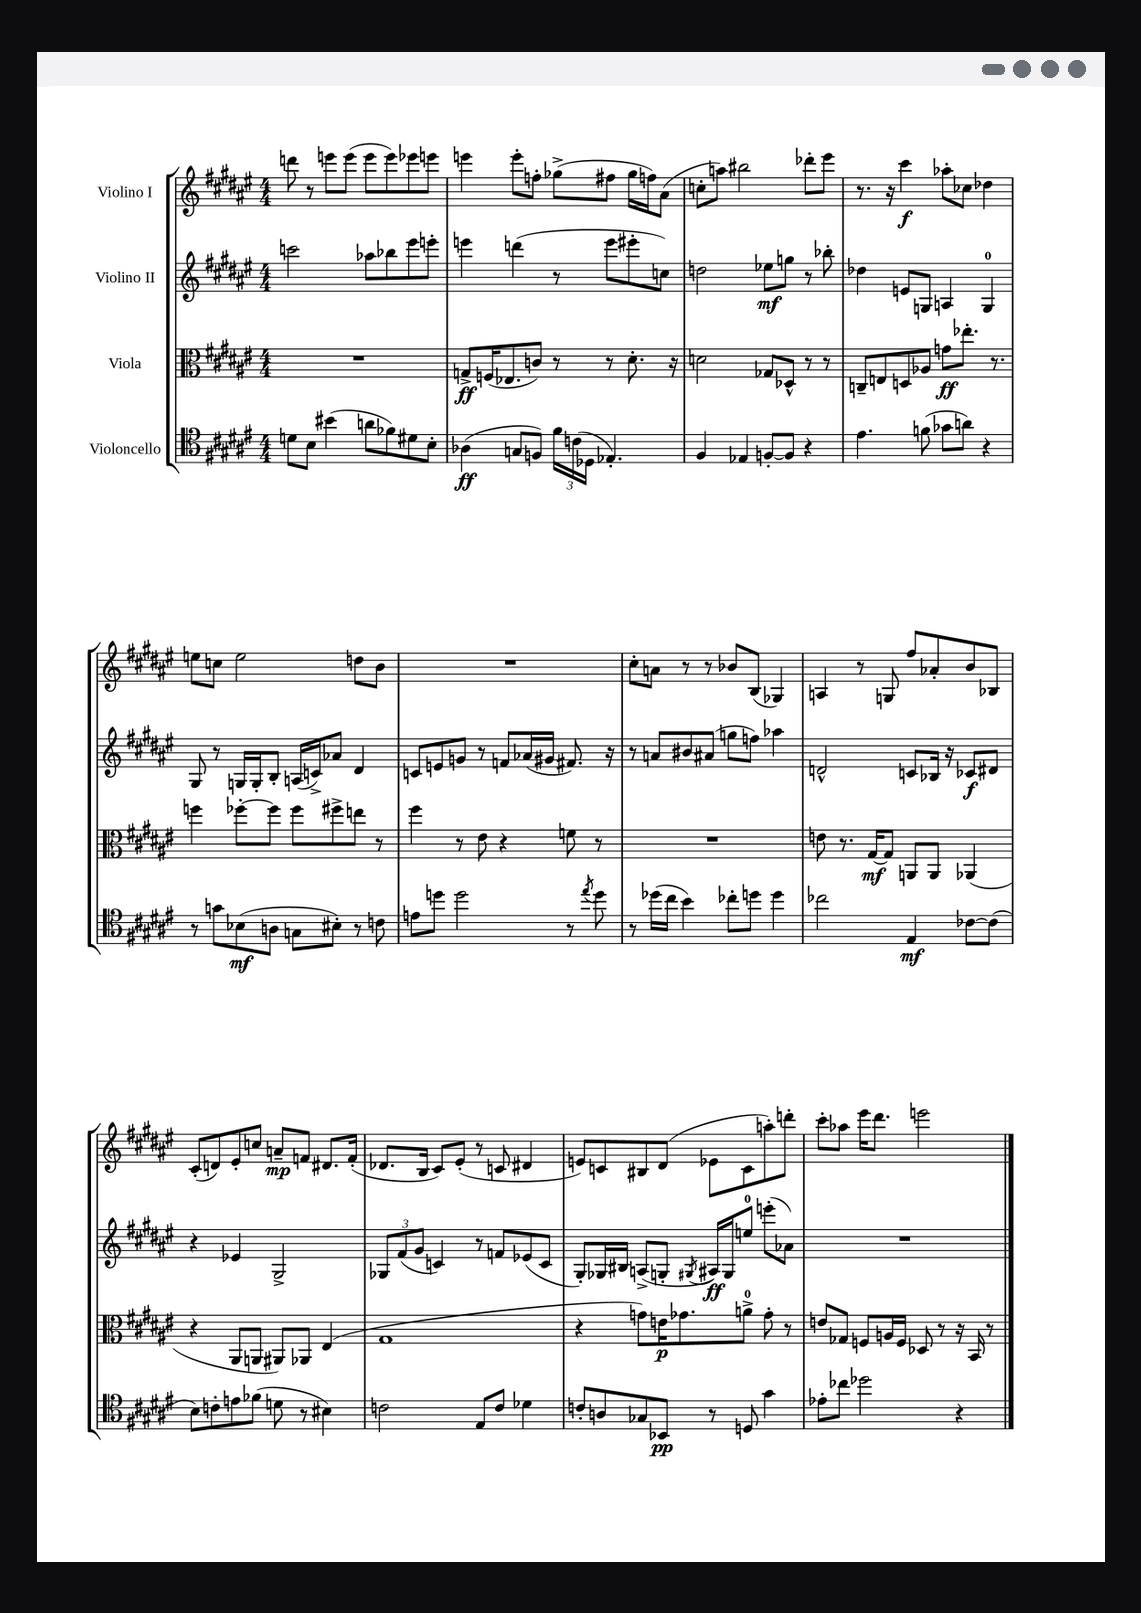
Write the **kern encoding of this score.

**kern	**kern	**kern	**kern
*staff4	*staff3	*staff2	*staff1
*clefC4	*clefC3	*clefG2	*clefG2
*k[f#c#g#d#a#e#]	*k[f#c#g#d#a#e#]	*k[f#c#g#d#a#e#]	*k[f#c#g#d#a#e#]
*M4/4	*M4/4	*M4/4	*M4/4
8d	1r	2ccc	8ddd
8B	.	.	8r
(4b#	.	.	8eee
.	.	.	(8eee
8a	.	8aa-	8eee
8f-)	.	8bb-	8eee)
8d#	.	8eee#	8eee-
8B'	.	8eee'	8eee
=	=	=	=
(4A-	8G^	4eee	4eee
.	(16F	.	.
.	8.E-	.	.
8G	.	(4ddd	8eee'
8F)	8c)	.	8ff'
24f#	8r	8r	(8gg-^
(24c	.	.	.
24D-	.	.	.
4.E-')	8r	8eee	8ff#
.	8.d#'	8eee#'	16gg-
.	.	.	16ff)
.	.	8cc)	(8a#
.	16r	.	.
=	=	=	=
4F#	2d	2dd	8cc'
.	.	.	8aa)
4E-	.	.	2bb#
[8F'	8G-	8ee-	.
8F]	8D-^^	8gg	.
4r	8r	8r	8ddd-'
.	8r	8bb-'	8eee#
=	=	=	=
4.e#	8C~	4dd-	8.r
.	8E	.	.
.	.	.	16r
.	8D	8e	4ccc#
(8f	8A-	8G	.
8g-	8g	4A	8aa-'
8a)	8.ee-'	.	8cc-
4r	.	4G	4dd-
.	8.r	.	.
=	=	=	=
8r	4ff	8G#	8ee
8g	.	8r	8cc
(8B-	[8ff-'	16G	2ee
.	.	16G'	.
8A	8ff-]	8B'	.
8G	8ff-	(16A	.
.	.	16c^)	.
8B#')	8ff#^	8a-	.
8r	8ee	4d#	8dd
8c	8r	.	8b
=	=	=	=
8e	4ff#	8c	1r
8dd	.	8e	.
2dd	8r	8g	.
.	8e#	8r	.
.	4r	8f	.
.	.	(16a-	.
.	.	16g#	.
8r	8f	8.f#)	.
8qee#	.	.	.
8dd	8r	.	.
.	.	16r	.
=	=	=	=
8r	1r	8r	8cc#'
(16dd-	.	8a	8a
16cc#	.	.	.
4b)	.	8b#	8r
.	.	(8a#	8r
8cc-'	.	8gg	8b-
8dd	.	8ff)	(8B
4dd	.	4aa-	4G-)
=	=	=	=
2cc-	8e	2d^^	4A
.	8.r	.	.
.	.	.	8r
.	[16G#	.	.
.	8G#]	.	8G
4E#	8AA	8c	8ff#
.	8AA	16B-	8a-'
.	.	16r	.
[8c-	(4AA-	8c-	8b
(8c-]	.	8d#	8B-
=	=	=	=
8B)	4r	4r	(8c#'
8c'	.	.	8d)
8e	8AA#	4e-	8e#'
(8f-	8AA	.	8cc
8d	8AA#)	2G#^	8a~
8r	8AA-	.	8f
4B#)	(4E#	.	8.d#
.	.	.	(16f'
=	=	=	=
2c	1G#	12G-	8.d-
.	.	(12f#	.
.	.	12g#	.
.	.	.	16B
.	.	4c)	8c#)
.	.	.	(8e#'
8E#	.	8r	8r
8c	.	8f	8c
4d-	.	(8e-	4d#
.	.	8c	.
=	=	=	=
8c'	4r	8G#')	8e)
8A	.	16G-	8c
.	.	16B#	.
8G-	8g)	(8A^	8B#
8BB-	16e	8G'	(8d#
.	8.g-	.	.
.	.	8qG#	.
8r	.	16A#)	8e-
.	.	16G#	.
8D	8a^	8ee	8c
4g#	8g-'	(8eee'	8aa')
.	8r	8a-)	8ddd'
=	=	=	=
8e-'	8e	1r	8ccc#'
8cc-	8G-	.	8aa-
2dd-	8F	.	16eee#
.	.	.	8.ddd#
.	16A	.	.
.	16F	.	.
.	8D-	.	2eee
.	8r	.	.
4r	16r	.	.
.	16BB	.	.
.	8r	.	.
==	==	==	==
*-	*-	*-	*-
